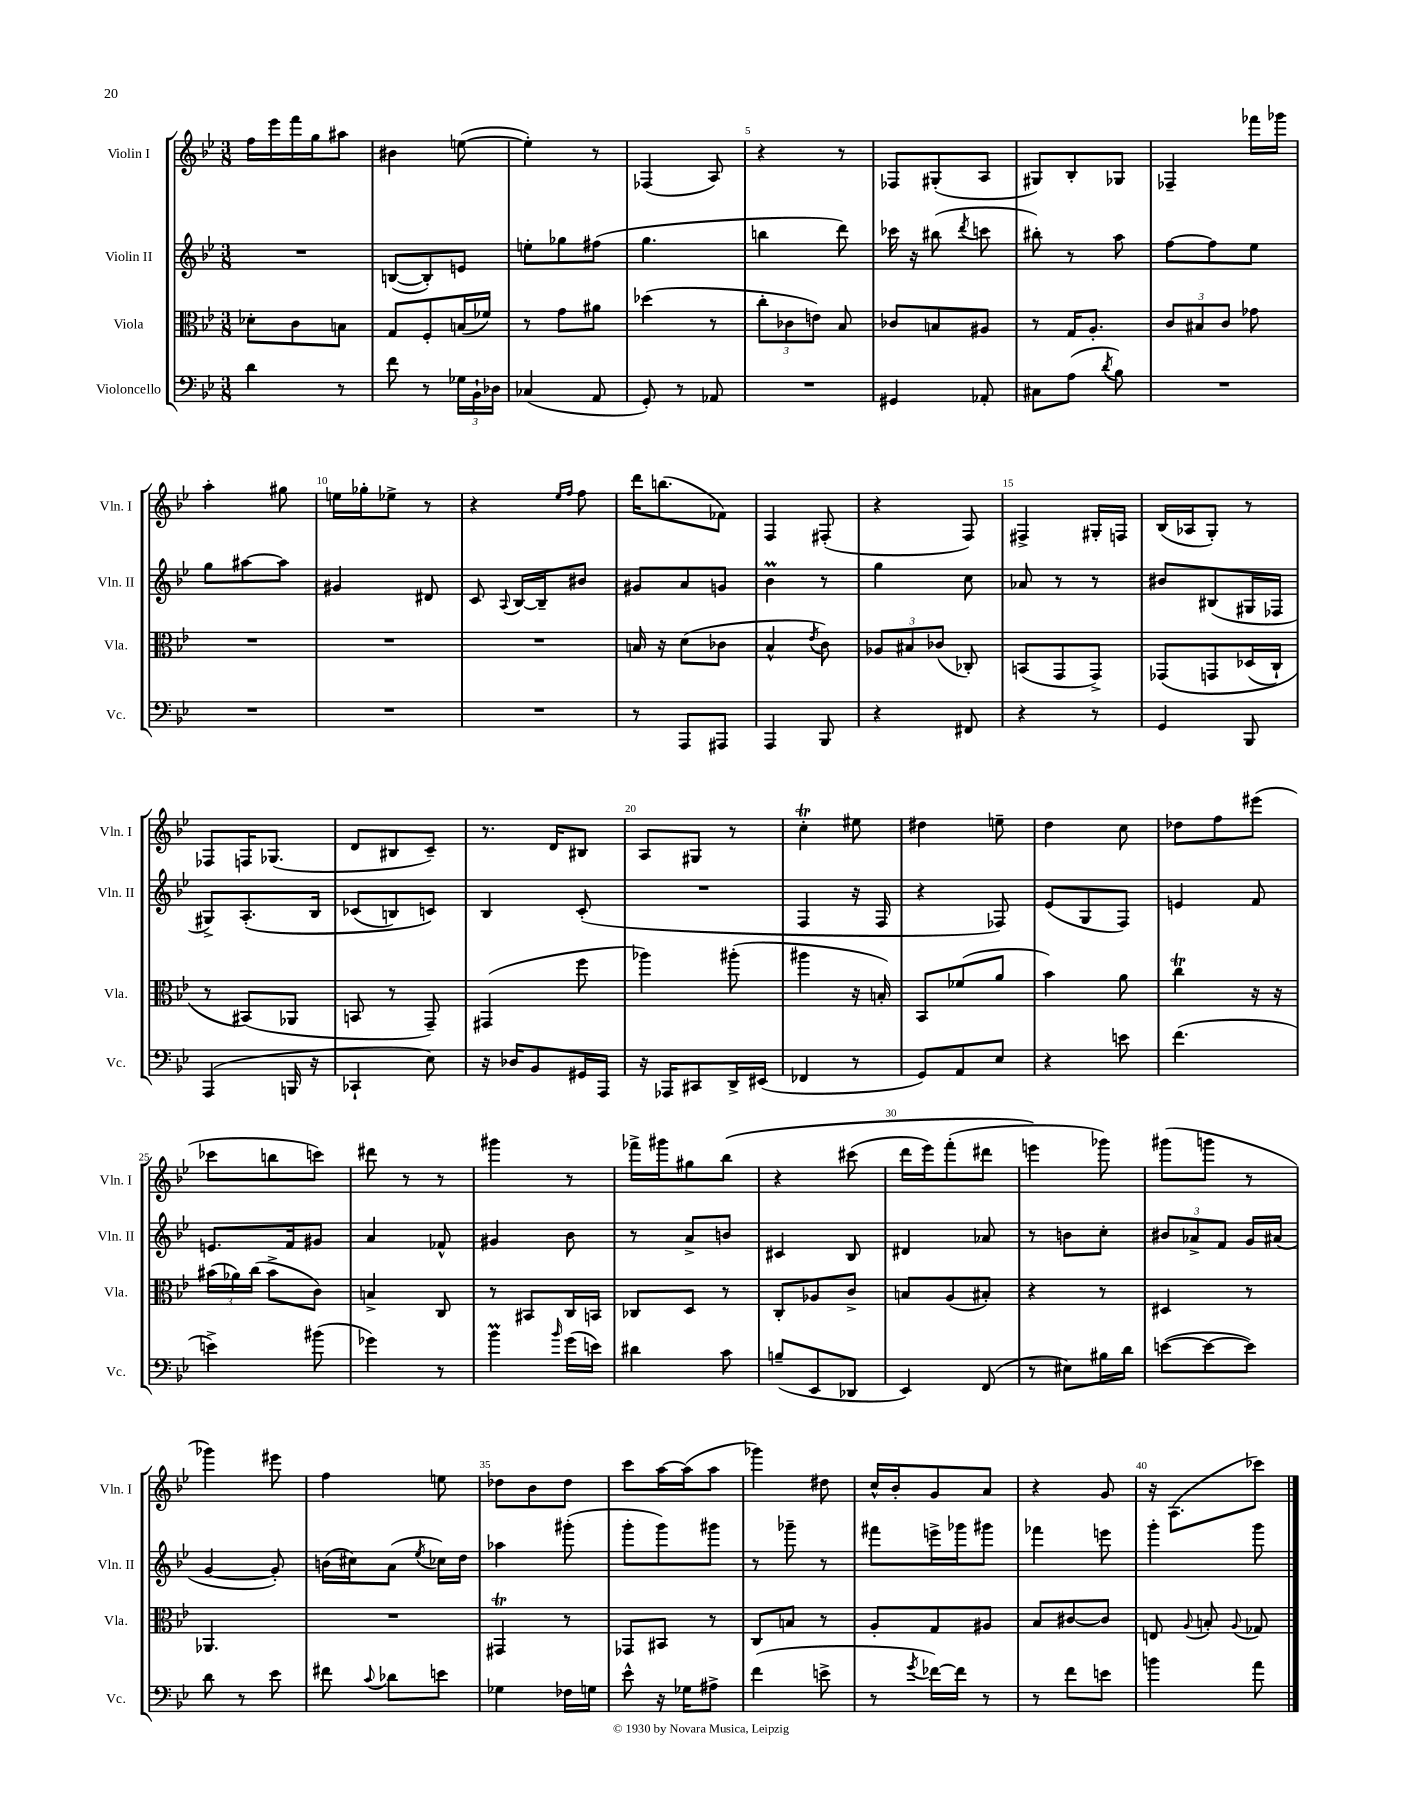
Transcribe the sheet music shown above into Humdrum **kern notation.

**kern	**kern	**kern	**kern
*staff4	*staff3	*staff2	*staff1
*clefF4	*clefC3	*clefG2	*clefG2
*k[b-e-]	*k[b-e-]	*k[b-e-]	*k[b-e-]
*M3/8	*M3/8	*M3/8	*M3/8
4d\	8d-'\L	4.r	16ff\LL
.	.	.	16eee-\
.	8c\	.	16fff\
.	.	.	16gg\J
8r	8B\J	.	8aa#\J
=	=	=	=
8f\	8G/L	([8B/L	4b#\
8r	8F'/	8B'/])	.
24G-\LL	(16B/L	8e/J	([8ee\
24BB-`\	.	.	.
.	16f-/JJ)	.	.
24D-\JJ	.	.	.
=	=	=	=
(4C-/	8r	8ee'\L	4ee'\])
.	8g\L	8gg-\	.
8AA/	8a#\J	(8ff#\J	8r
=	=	=	=
8GG'/)	(4dd-\	4.gg\	(4F-/
8r	.	.	.
8AA-/	8r	.	8A/)
=	=	=	=
4.r	12cc'\L	4bb\	4r
.	12c-\	.	.
.	12e\J)	.	.
.	8B-/	8ddd\)	8r
=	=	=	=
4GG#/	8c-/L	16ccc-\	8F-/L
.	.	16r	.
.	8B/	(8bb#\	(8G#'/
.	.	8qddd/	.
8AA-'/	8A#/J	8ccc\	8A/J
=	=	=	=
8C#\L	8r	8bb#'\)	8G#/L)
(8A\J	16G/LK	8r	8B-'/
.	8.A'/J	.	.
8qd/	.	.	.
8B-\)	.	8aa\	8G-/J
=	=	=	=
4.r	12c/L	[8ff\L	4F-~/
.	12B#/	.	.
.	.	8ff\]	.
.	12c/J	.	.
.	8g-\	8ee-\J	16fff-\LL
.	.	.	16ggg-\JJ
=	=	=	=
4.r	4.r	8gg\L	4aa'\
.	.	[8aa#\	.
.	.	8aa#\]J	8gg#\
=	=	=	=
4.r	4.r	4g#/	16ee\LL
.	.	.	16gg-'\J
.	.	.	8ee-^\J
.	.	8d#/	8r
=	=	=	=
4.r	4.r	8c/	4r
.	.	8qqA/	.
.	.	[16B-/LL	.
.	.	16B-~/]J	.
.	.	.	16qqee-/LL
.	.	.	16qqff/JJ
.	.	8b#/J	8ff\
=	=	=	=
8r	16B/	8g#/L	16ddd\LK
.	16r	.	(8.bb\
8AAA/L	(8d\L	8a/	.
8AAA#/J	8c-\J	8g/J	8f-\J)
=	=	=	=
4AAA/	4B-^^/	4b-\	4F/
.	8qe-/	.	.
8BBB-/	8c\)	8r	(8F#'/
=	=	=	=
4r	12A-/L	4gg\	4r
.	12B#/	.	.
.	(12c-/J	.	.
8FF#/	8C-'/)	8cc\	8F/)
=	=	=	=
4r	(8BB/L	8a-/	4F#^/
.	8GG/	8r	.
8r	8GG^/J)	8r	16G#'/LL
.	.	.	16F/JJ
=	=	=	=
4GG/	&(8GG-/L	8b#/L	(16B-/LL
.	.	.	16A-/J
.	8GG/	(8B#/	8G'/J)
8BBB-/	(16D-/L	16G#/L	8r
.	16C`/JJ)	16F-/JJ	.
=	=	=	=
(4AAA/	8r	8G#^/L)	8F-/L
.	(8BB#/L&)	&(8.A'/	16F/K
.	.	.	(8.G-/J
16BBB/	8AA-/J	.	.
16r	.	16B-/Jk	.
=	=	=	=
4CC-`/	8BB/	(8c-/L	8d/L
.	8r	8B/)	8B#/
8E-\)	8GG~/)	8c/J&)	8c~/J)
=	=	=	=
16r	(4GG#/	4B-/	8.r
16D-/LK	.	.	.
8BB-/	.	.	.
.	.	.	16d/LK
16GG#/L	8ff\	(8c'/	8B#/J
16AAA/JJ	.	.	.
=	=	=	=
16r	4aa-\)	4.r	8A/L
16AAA-/LK	.	.	.
8CC#/	.	.	8G#/J
16DD^/L	(8aa#'\	.	8r
(16EE#/JJ	.	.	.
=	=	=	=
4FF-/	4aa#\	4F/	4cc'\
8r	16r	16r	8ee#\
.	16B'/)	16F/	.
=	=	=	=
8GG/L)	8BB-/L	4r	4dd#\
8AA/	(8f-/	.	.
8E-/J	8a/J	8F-/)	8ee~\
=	=	=	=
4r	4b-\)	(8e-/L	4dd\
.	.	8G/	.
8e\	8a\	8F/J)	8cc\
=	=	=	=
(4.f\	4cc\	4e/	8dd-\L
.	.	.	8ff\
.	16r	8f/	(8eee#\J
.	16r	.	.
=	=	=	=
4e^\)	(24b#\LL	8.e/L	8ccc-\L
.	24a-\)	.	.
.	(24cc\JJ	.	.
.	8b#^\L	.	8bb\
.	.	16f/k	.
(8b#\	8c\J)	8g#/J	8ccc\J)
=	=	=	=
4g-\)	4B^/	4a/	8ddd#\
.	.	.	8r
8r	8C/	8f-^^/	8r
=	=	=	=
4b-\	8r	4g#/	4ggg#\
.	8BB#/L	.	.
16qqb-/	.	.	.
(16g\LL	16C/L	8b-\	8r
16e\JJ)	16BB/JJ	.	.
=	=	=	=
4d#\	8C-/L	8r	16fff-^\LL
.	.	.	16ggg#\J
.	8D/J	8a^/L	8gg#\
8c\	8r	8b/J	&(8bb-\J
=	=	=	=
(8B~/L	8C'/L	4c#/	4r
8EE-/	8A-/	.	.
8DD-/J	8c^/J	8B-/	(8ccc#\
=	=	=	=
4EE-/)	8B/L	4d#/	16ddd\LL
.	.	.	16eee-\J)
.	(8A/	.	(8fff'\
(8FF/	8B#'/J)	8a-/	8ddd#\J
=	=	=	=
8r	4r	8r	4eee\&)
8E#\L)	.	8b\L	.
16B#\L	8r	8cc'\J	8ggg-\)
16d\JJ	.	.	.
=	=	=	=
([8e\L	4D#/	12b#/L	(8ggg#\L
.	.	12a-^/	.
8e\_	.	.	8ggg\J
.	.	12f/J	.
8e\]J)	8r	16g/LL	8r
.	.	(16a#/JJ	.
=	=	=	=
8d\	4.AA-/	[4g/	4ggg-\)
8r	.	.	.
8e-\	.	8g'/])	8eee#\
=	=	=	=
8f#\	4.r	(16b\LL	4ff\
.	.	16cc#\J)	.
8qqc/	.	.	.
8d-\L	.	(8a\J	.
.	.	8qee-/	.
8e\J	.	16cc-\LL)	8ee\
.	.	16dd\JJ	.
=	=	=	=
4G-\	4GG#/	4aa-\	8dd-\L
.	.	.	8b-\
16F-\LL	8r	(8ggg#'\	8dd-\J
16G\JJ	.	.	.
=	=	=	=
8e-^^\	8GG-/L	8ggg'\L	8ccc\L
16r	8BB#/J	8ggg\)	[16aa\L
16G-\LK	.	.	(16aa\]J
8A#^\J	8r	8ggg#\J	8aa\J
=	=	=	=
(4f\	8C/L	8r	4ggg-\)
.	8B/J	8ggg-~\	.
8e^\	8r	8r	8dd#\
=	=	=	=
8r	8A'/L	8fff#\L	16cc^^/LL
.	.	.	16b-'/J
8qg/	.	.	.
[16f-\LL)	8G/	16eee^\L	8g/
16f-\]JJ	.	16ggg-\J	.
8r	8A#/J	8ggg#\J	8a/J
=	=	=	=
8r	8B-/L	4fff-\	4r
8f\L	[8c#/	.	.
8e\J	8c#/]J	8eee\	8g/
=	=	=	=
4b\	8E/	4ggg'\	16r
.	.	.	(8.A\L
.	8qqA/	.	.
.	8B'/	.	.
.	8qqA/	.	.
8a\	8G-/	8ggg\	8ccc-\J)
==	==	==	==
*-	*-	*-	*-
